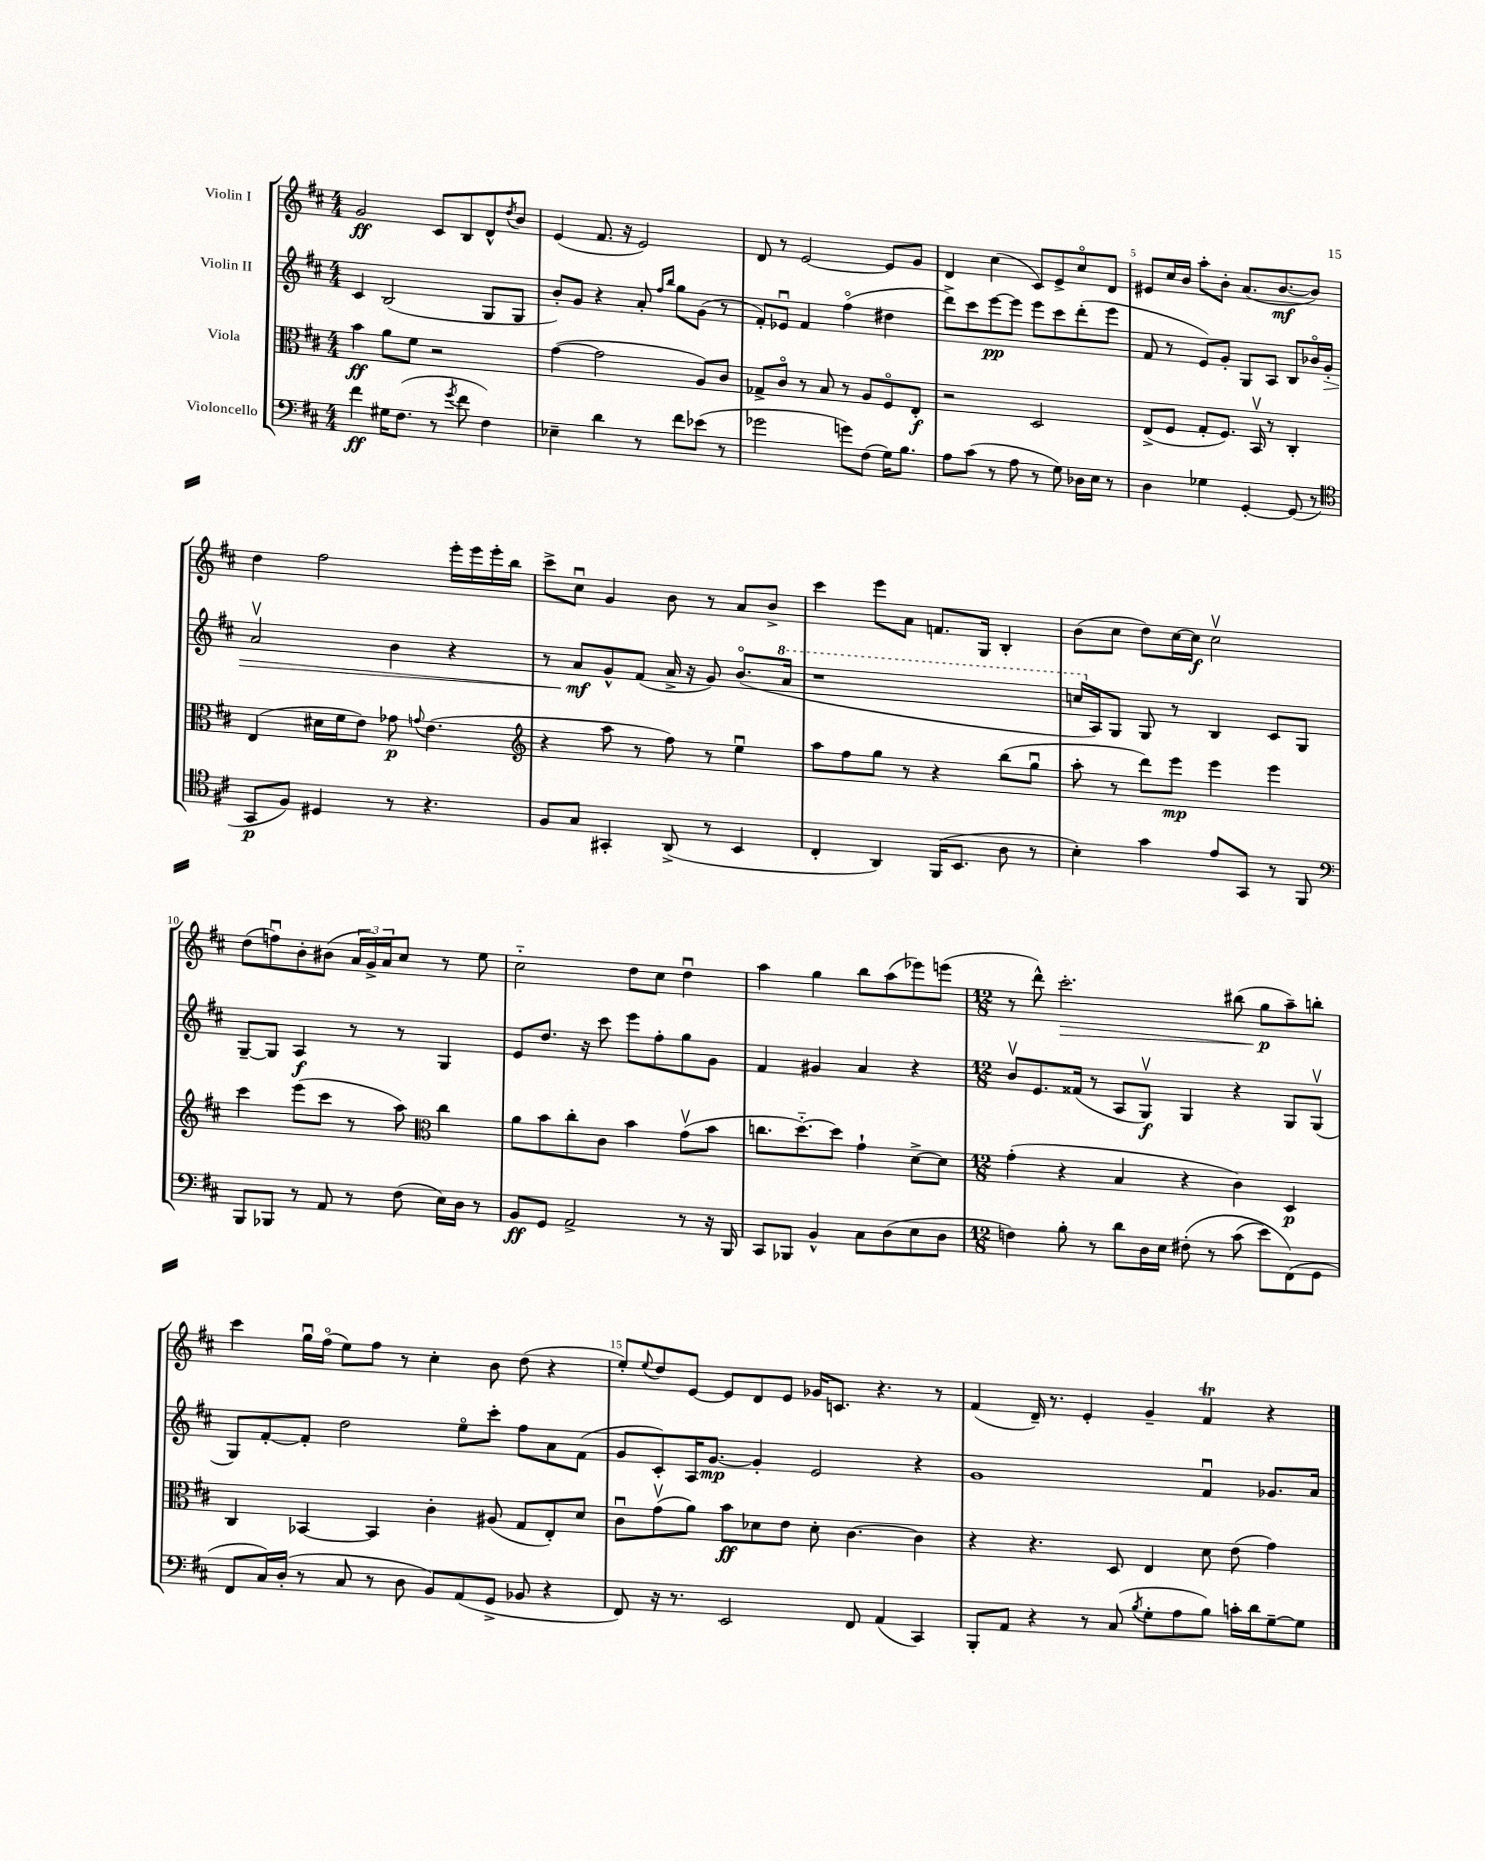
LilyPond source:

<<
\new StaffGroup <<
\new Staff = "s0" \with { instrumentName = "Violin I" } {
    \clef treble \key d \major \numericTimeSignature \time 4/4
    g'2\ff cis'8 b8 d'8-^ \acciaccatura { d''8 } b'8 |
    e'4( fis'8. r16 e'2) |
    d'8 r8 e'2~ e'8 g'8 |
    d'4 cis''4( cis'8) e'8-> cis''8\flageolet d'8 |
    eis'8 cis''16 b'16 a''8-. b'8-. a'8.( b'8.~\mf b'8) |
    d''4 fis''2 e'''16-. e'''16 e'''16-. b''16 |
    cis'''8-> cis''8\downbow g'4 b'8 r8 a'8 b'8-> |
    cis'''4 e'''8 a'8 f'8. g16 b4-. |
    b'8( cis''8 d''8) cis''16~ cis''16\f cis''2\upbow |
    d''8( f''8\downbow) b'8-. bis'8( \tuplet 3/2 { a'16 g'16->) a'16 } cis''8 r8 e''8 |
    cis''2-_ d''8 cis''8 d''4\downbow |
    a''4 g''4 b''8 a''8( ees'''8) e'''8( |
    \numericTimeSignature \time 12/8 r8 d'''8-^) cis'''2.-.\> bis''8( g''8\p\! a''8--) b''8-. |
    cis'''4 g''16\downbow fis''16\flageolet( e''8) fis''8 r8 cis''4-. b'8 d''8( r4 |
    e''8-.) \appoggiatura { e''8 } d''8 e'8~ e'8 d'8 e'8 ges'16 c'8. r4. r8 |
    fis'4( d'16--) r8. e'4-. g'4-- fis'4\trill r4 \bar "|." |
}
\new Staff = "s1" \with { instrumentName = "Violin II" } {
    \clef treble \key d \major \numericTimeSignature \time 4/4
    cis'4 b2( g8 g8 |
    b'8-.) g'8 r4 a'8-. \grace { fis''16 b''16 } g''8 g'8( r8 |
    fis'8-.) ees'8\downbow fis'4 fis''4\flageolet( dis''4 |
    d'''8->) cis'''8 e'''8~\pp e'''8 e'''8 cis'''8 d'''8-.( e'''8 |
    fis'8 r8 e'8) g'8-. g8 a8 b8 bes'16\flageolet g'16-.\> |
    a'2\upbow b'4 r4 |
    r8 a'8\mf\! g'8-^ fis'8( a'16-> r16 g'8) b'8.\flageolet( \ottava #1 a''16 |
    r1 |
    c'''16 \ottava #0 a16) g8 g8 r8 b4 cis'8 g8 |
    g8~-- g8 a4\f r8 r8 g4 |
    e'8 d''8. r16 cis'''8 e'''8 fis''8-. g''8 g'8 |
    fis'4 gis'4 a'4 r4 |
    \numericTimeSignature \time 12/8 b'8\upbow e'8. fisis'16( r8 a8 g8\upbow\f) g4 r4 g8 g8\upbow( |
    g8) fis'8~-. fis'8-. d''2 e''8\flageolet cis'''8-. fis''8 a'8 fis'8( |
    g'8 cis'8-.) a16 g'8.~\mp g'4-. e'2 r4 |
    g'1 fis'4\downbow ges'8. a'16 \bar "|." |
}
\new Staff = "s2" \with { instrumentName = "Viola" } {
    \clef alto \key d \major \numericTimeSignature \time 4/4
    b'4\ff a'8 fis'8 r2 |
    g'4~( g'2 a8) cis'8 |
    ges8-> cis'8\flageolet r8 b8 r8 a8 fis8\flageolet e8-.\f |
    r2 d2 |
    e8->( fis8 g8-. fis8.) b,16\upbow r8 cis4-. |
    e4( dis'16 fis'16 e'8) ges'8\p \appoggiatura { g'8 } e'4.( |
    \clef treble r4 a''8 r8 fis''8) r8 e''4\downbow |
    a''8 fis''8 g''8 r8 r4 b''8( g''8\downbow |
    a''8-. r8 d'''8) e'''8\mp e'''4 e'''4 |
    cis'''4 e'''8( cis'''8 r8 a''8) \clef alto cis''4 |
    a'8 b'8 cis''8-. cis'8 b'4 g'8\upbow( b'8 |
    c''8. d''8.~-_) d''8 g'4-! d'8~-> d'8 |
    \numericTimeSignature \time 12/8 g'4-.( r4 b4 r4 cis'4) d4\p |
    cis4 bes,4~ bes,4 cis'4-. ais8( g8 e8-.) d'8 |
    cis'8\downbow g'8\upbow( a'8) b'8\ff des'8 e'8 des'8-. cis'4.~ cis'4 |
    r4 r4. d8 e4 d'8 e'8( g'4) \bar "|." |
}
\new Staff = "s3" \with { instrumentName = "Violoncello" } {
    \clef bass \key d \major \numericTimeSignature \time 4/4
    fis'4\ff gis16 fis8.( r8 \acciaccatura { g'8 } fis'8 fis4) |
    ees4-- d'4 r8 fis'8 ees'8( r8 |
    ges'2 g'8) fis8( g16) b8. |
    a8 cis'8( r8 a8 r8 g8) des16 e16 r8 |
    d4 ges4 g,4~-. g,8( r8 |
    \clef tenor g,8\p fis8) dis4 r8 r4. |
    fis8 g8 gis,4-. a,8->( r8 b,4 |
    cis4-. a,4) fis,16( b,8. a8 r8 |
    b4-.) g'4 e'8 g,8 r8 fis,8 |
    \clef bass b,,8 bes,,8 r8 a,8 r8 fis8( e16) d16 r8 |
    b,8\ff g,8 a,2-> r8 r16 b,,16 |
    cis,8 bes,,8 b,4-^ cis8 d8( e8 d8 |
    \numericTimeSignature \time 12/8 f4) b8-. r8 d'8 d16 e16 fis8-.\( r8 cis'8( e'8) fis,8(\) g,8 |
    fis,8 cis16) d16-.( r8 cis8 r8 d8 b,8) a,8( g,8-> bes,8 r4 |
    fis,8) r16 r8. e,2 fis,8 a,4( cis,4) |
    b,,8-. a,8 r4 r8 cis8( \acciaccatura { b8 } g8-. a8 b8) c'16-. d'16 g8~-- g8 \bar "|." |
}
>>
>>
\layout { \context { \Score \override BarNumber.break-visibility = ##(#f #t #t) barNumberVisibility = #(every-nth-bar-number-visible 5) } }
